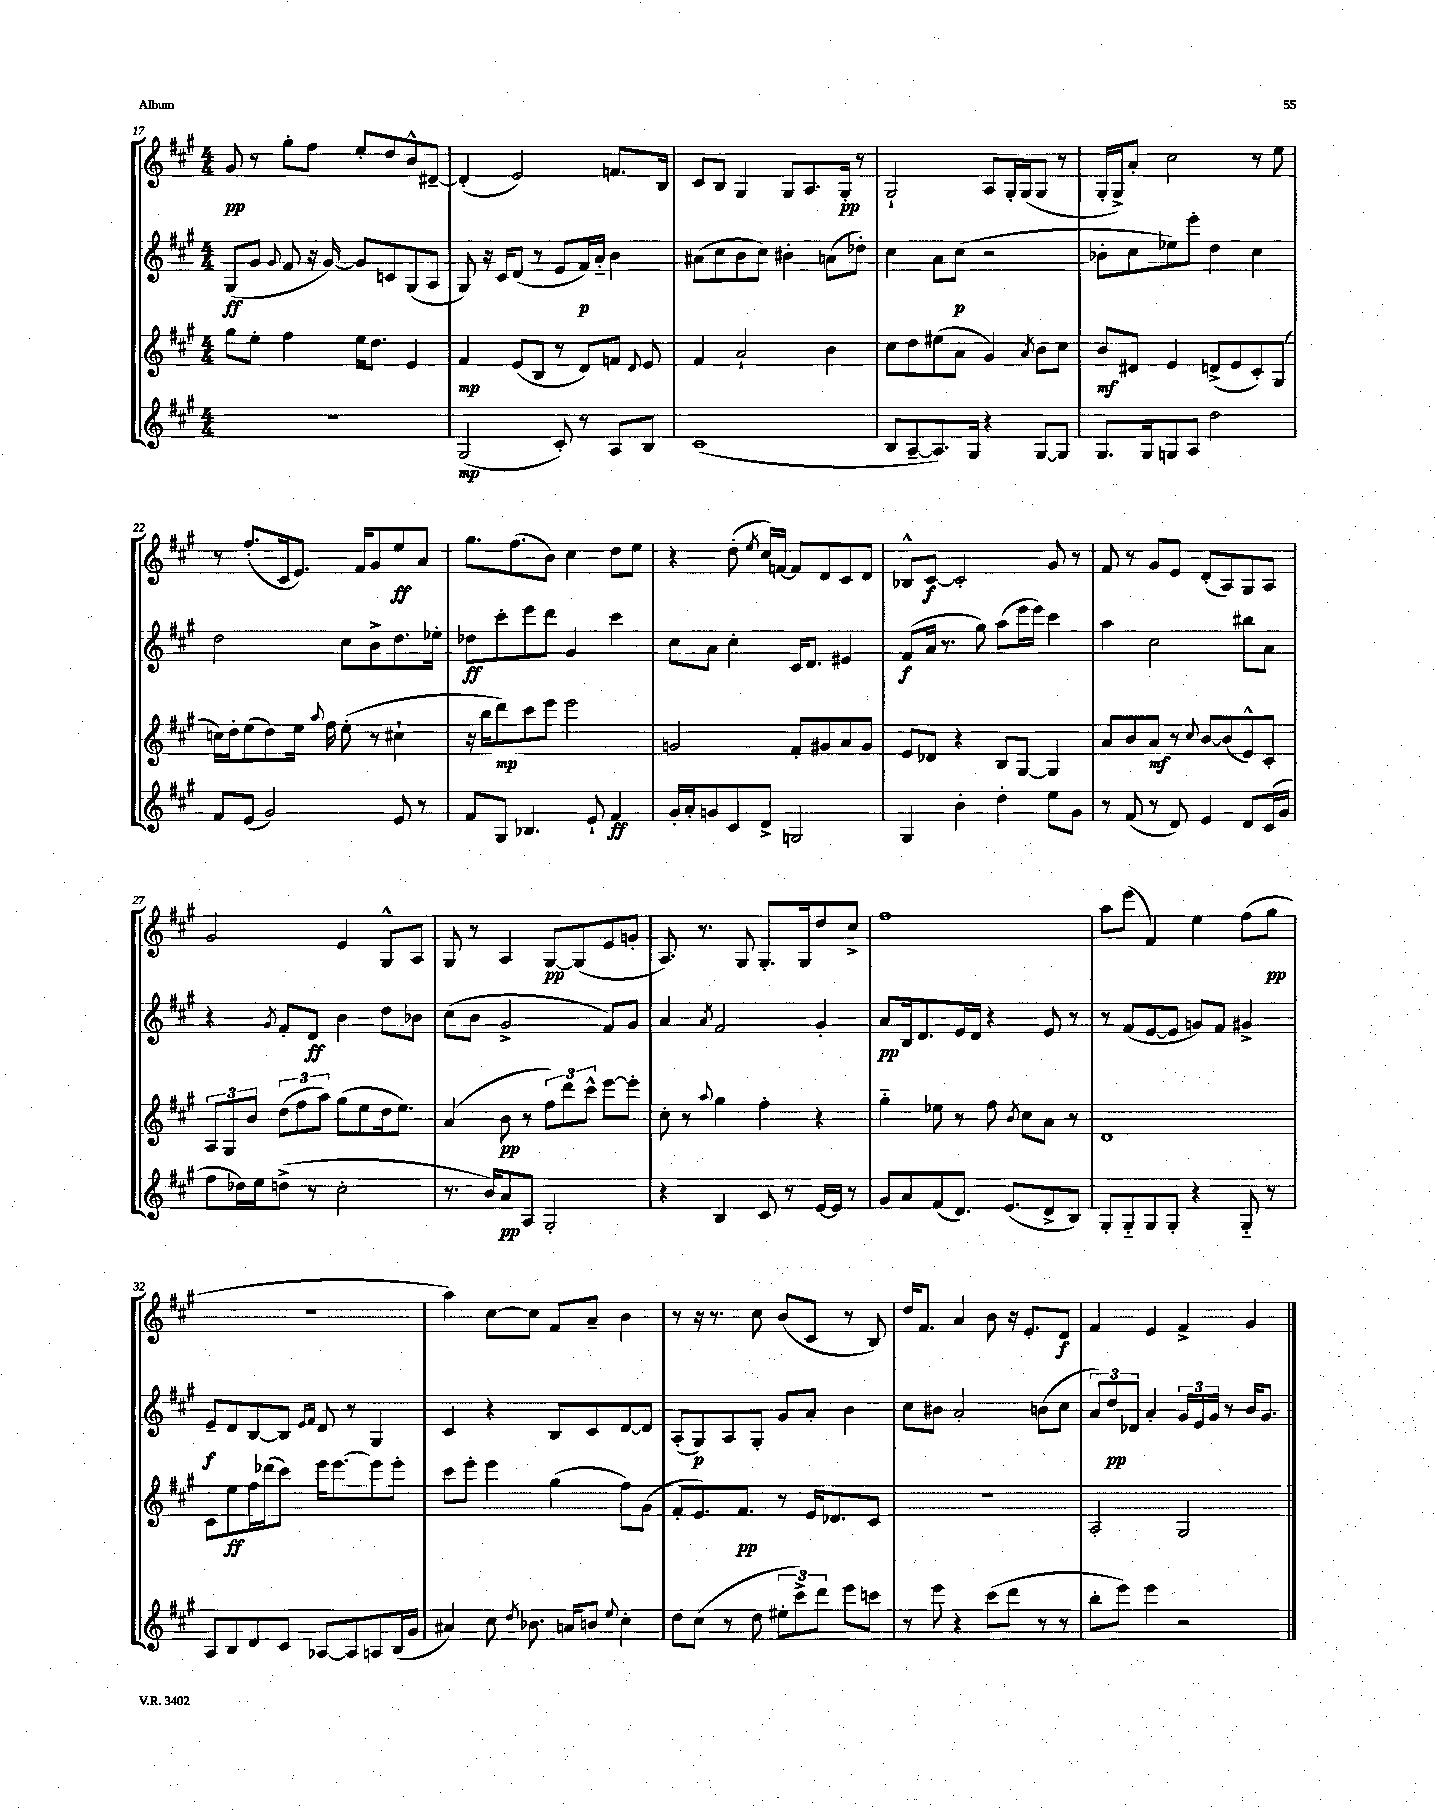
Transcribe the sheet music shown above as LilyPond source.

<<
\new StaffGroup <<
\new Staff = "s0" {
    \clef treble \key a \major \numericTimeSignature \time 4/4
    \autoBeamOff gis'8\pp r8 gis''8[-. fis''8] e''8[-. d''8 b'8-^ dis'8]~-- |
    dis'4-.( e'2) f'8.[ b16] |
    cis'8[ b8] gis4 gis8[ a8. gis16]-.\pp r8 |
    gis2-! a8[ gis16-. gis16( gis8] r8 |
    gis16[-. gis16->) a'8]-. cis''2 r8 e''8 |
    r8 fis''8.[-.( cis'16 e'8.]) fis'16[ gis'8 e''8\ff a'8] |
    gis''8.[ fis''8.( b'8]) cis''4 d''8[ e''8] |
    r4 d''8-.( \acciaccatura { e''8 } cis''16[) f'16]~ f'8[ d'8 cis'8 d'8] |
    bes8[-^ cis'8]~\f cis'2-. gis'8 r8 |
    fis'8 r8 gis'8[ e'8] d'8[-.( a8) gis8 a8] |
    gis'2 e'4 gis8[-^ a8] |
    gis8 r8 a4 gis8[~\pp gis8( e'8 g'8]-. |
    a8.) r8. gis8 gis8.[-. gis16 d''8 cis''8]-> |
    fis''1 |
    a''8[ e'''8]( fis'4) e''4 fis''8[( gis''8]\pp |
    R1 |
    a''4) cis''8[~ cis''8] fis'8[ a'8]-- b'4 |
    r8 r16 r8. cis''8 b'8[( cis'8] r8 b8) |
    d''16[ fis'8.] a'4 b'8 r16 e'8.[-. d'8]\f |
    fis'4 e'4 fis'4-> gis'4 \bar "|." |
}
\new Staff = "s1" {
    \clef treble \key a \major \numericTimeSignature \time 4/4
    \autoBeamOff gis8[\ff( gis'8] \appoggiatura { gis'8 } fis'8 r16 gis'16~) gis'8[ c'8 gis8( a8] |
    gis8) r16 cis'16[ d'8]( r8 e'8[ fis'16\p) a'16]-_ b'4 |
    ais'8[( cis''8 b'8 cis''8]) bis'4-. a'8[( des''8]-.) |
    cis''4 a'8[ cis''8]\p( r2 |
    bes'8[-. cis''8 ees''8) e'''8]-. d''4 cis''4 |
    d''2 cis''8[ b'8-> d''8. ees''16]-. |
    des''8[\ff cis'''8-. e'''8 d'''8] gis'4 cis'''4 |
    cis''8[ a'8] cis''4-. cis'16[ d'8.] eis'4 |
    fis'8[\f( a'16] r8. gis''8) a''8[( e'''16 e'''16]) cis'''4 |
    a''4 cis''2 bis''8[ a'8] |
    r4 \acciaccatura { gis'8 } fis'8[-. d'8]\ff b'4 d''8[ bes'8] |
    cis''8[( b'8] gis'2-> fis'8[) gis'8] |
    a'4 \acciaccatura { a'8 } fis'2 gis'4-. |
    a'8[\pp b16 d'8. e'16 d'16] r4 e'8 r8 |
    r8 fis'8[( e'8~ e'8] g'8[) fis'8] gis'4-> |
    e'8[--\f d'8 b8~ b8] \grace { e'16[ fis'16] } d'8 r8 gis4 |
    cis'4 r4 b8[ cis'8 d'8~ d'8] |
    a8[-.( gis8\p) a8 gis8]-. gis'8[ a'8]-. b'4 |
    cis''8[ bis'8] a'2-. b'8[( cis''8] |
    \tuplet 3/2 { a'8[) d''8\pp des'8] } a'4-. \tuplet 3/2 { gis'16[ e'16 gis'16] } r8 b'16[ gis'8.] \bar "|." |
}
\new Staff = "s2" {
    \clef treble \key a \major \numericTimeSignature \time 4/4
    \autoBeamOff gis''8[ e''8]-. fis''4 e''16[ d''8.] e'4 |
    fis'4\mp e'8[( b8] r8 d'8[) f'8] \appoggiatura { d'8 } e'8 |
    fis'4 a'2-! b'4 |
    cis''8[ d''8 eis''8( a'8] gis'4) \acciaccatura { a'8 } b'8[ cis''8] |
    b'8[\mf dis'8] e'4 d'8[->( e'8 cis'8-.) gis8]( |
    c''16[) d''16-. e''8( d''8) e''16] \appoggiatura { a''8 } fis''16 e''8-.( r8 cis''4-! |
    r16 b''16[ d'''8\mp) cis'''8 e'''8] e'''2 |
    g'2 fis'8[-. gis'8 a'8 gis'8] |
    e'8[ des'8] r4 b8[ gis8]~ gis4 |
    a'8[ b'8 a'8]\mf r8 \appoggiatura { cis''8 } b'8[~ b'8( e'8-^) cis'8]-. |
    \tuplet 3/2 { a8[ gis8 b'8] } \tuplet 3/2 { d''8[( fis''8 a''8]) } gis''8[( e''8 d''16 e''8.]) |
    a'4( b'8\pp r8 \tuplet 3/2 { fis''8[) d'''8 cis'''8]-^ } e'''8[~ e'''8]-. |
    cis''8-. r8 \appoggiatura { a''8 } gis''4 fis''4-. r4 |
    gis''4-_ ees''8 r8 fis''8 \acciaccatura { b'8 } cis''8[ a'8] r8 |
    d'1 |
    cis'8[ e''8\ff fis''16 des'''16( cis'''8]) e'''16[ e'''8.~ e'''8 e'''8]-. |
    cis'''8[ e'''8]-. e'''4 gis''4( fis''8[) gis'8]( |
    fis'8[-. e'8.) fis'8.]\pp r8 e'16[ des'8. cis'8] |
    R1 |
    a2-. gis2 \bar "|." |
}
\new Staff = "s3" {
    \clef treble \key a \major \numericTimeSignature \time 4/4
    \autoBeamOff R1 |
    gis2\mp( cis'8-.) r8 a8[ b8] |
    cis'1( |
    b8[ a8~-- a8.) gis16] r4 gis8[~ gis8] |
    gis8.[ gis16 g8 a8] d''2 |
    fis'8[ e'8]( gis'2) e'8 r8 |
    fis'8[ gis8] bes4. e'8-! fis'4\ff |
    gis'16[-. a'16-. g'8 cis'8 d'8]-> g2 |
    gis4 b'4-. d''4-. e''8[ gis'8] |
    r8 fis'8( r8 d'8) e'4 d'8[ cis'16( gis'16] |
    fis''8[ des''16) e''16 d''8]->( r8 cis''2-. |
    r8. b'16[) a'8\pp a8] gis2-. |
    r4 b4 cis'8 r8 e'16[~ e'16] r8 |
    gis'8[ a'8 fis'8( d'8.]) e'8.[( d'8-> b8]) |
    gis8[-. gis8-_ gis8 gis8]-. r4 gis8-_ r8 |
    a8[ b8 d'8 cis'8] aes8[~ aes8 a8 b16( gis'16] |
    ais'4) cis''8 \acciaccatura { d''8 } bes'8. a'16[ b'8] \appoggiatura { e''8 } cis''4-. |
    d''8[ cis''8]( r8 d''8 \tuplet 3/2 { eis''8[-. cis'''8->) d'''8] } e'''8[ c'''8] |
    r8 e'''8 r4 cis'''8[( d'''8] r8 r8 |
    b''8[-. e'''8]) e'''4 r2 \bar "|." |
}
>>
>>
\layout { \context { \Score currentBarNumber = #17 } }
